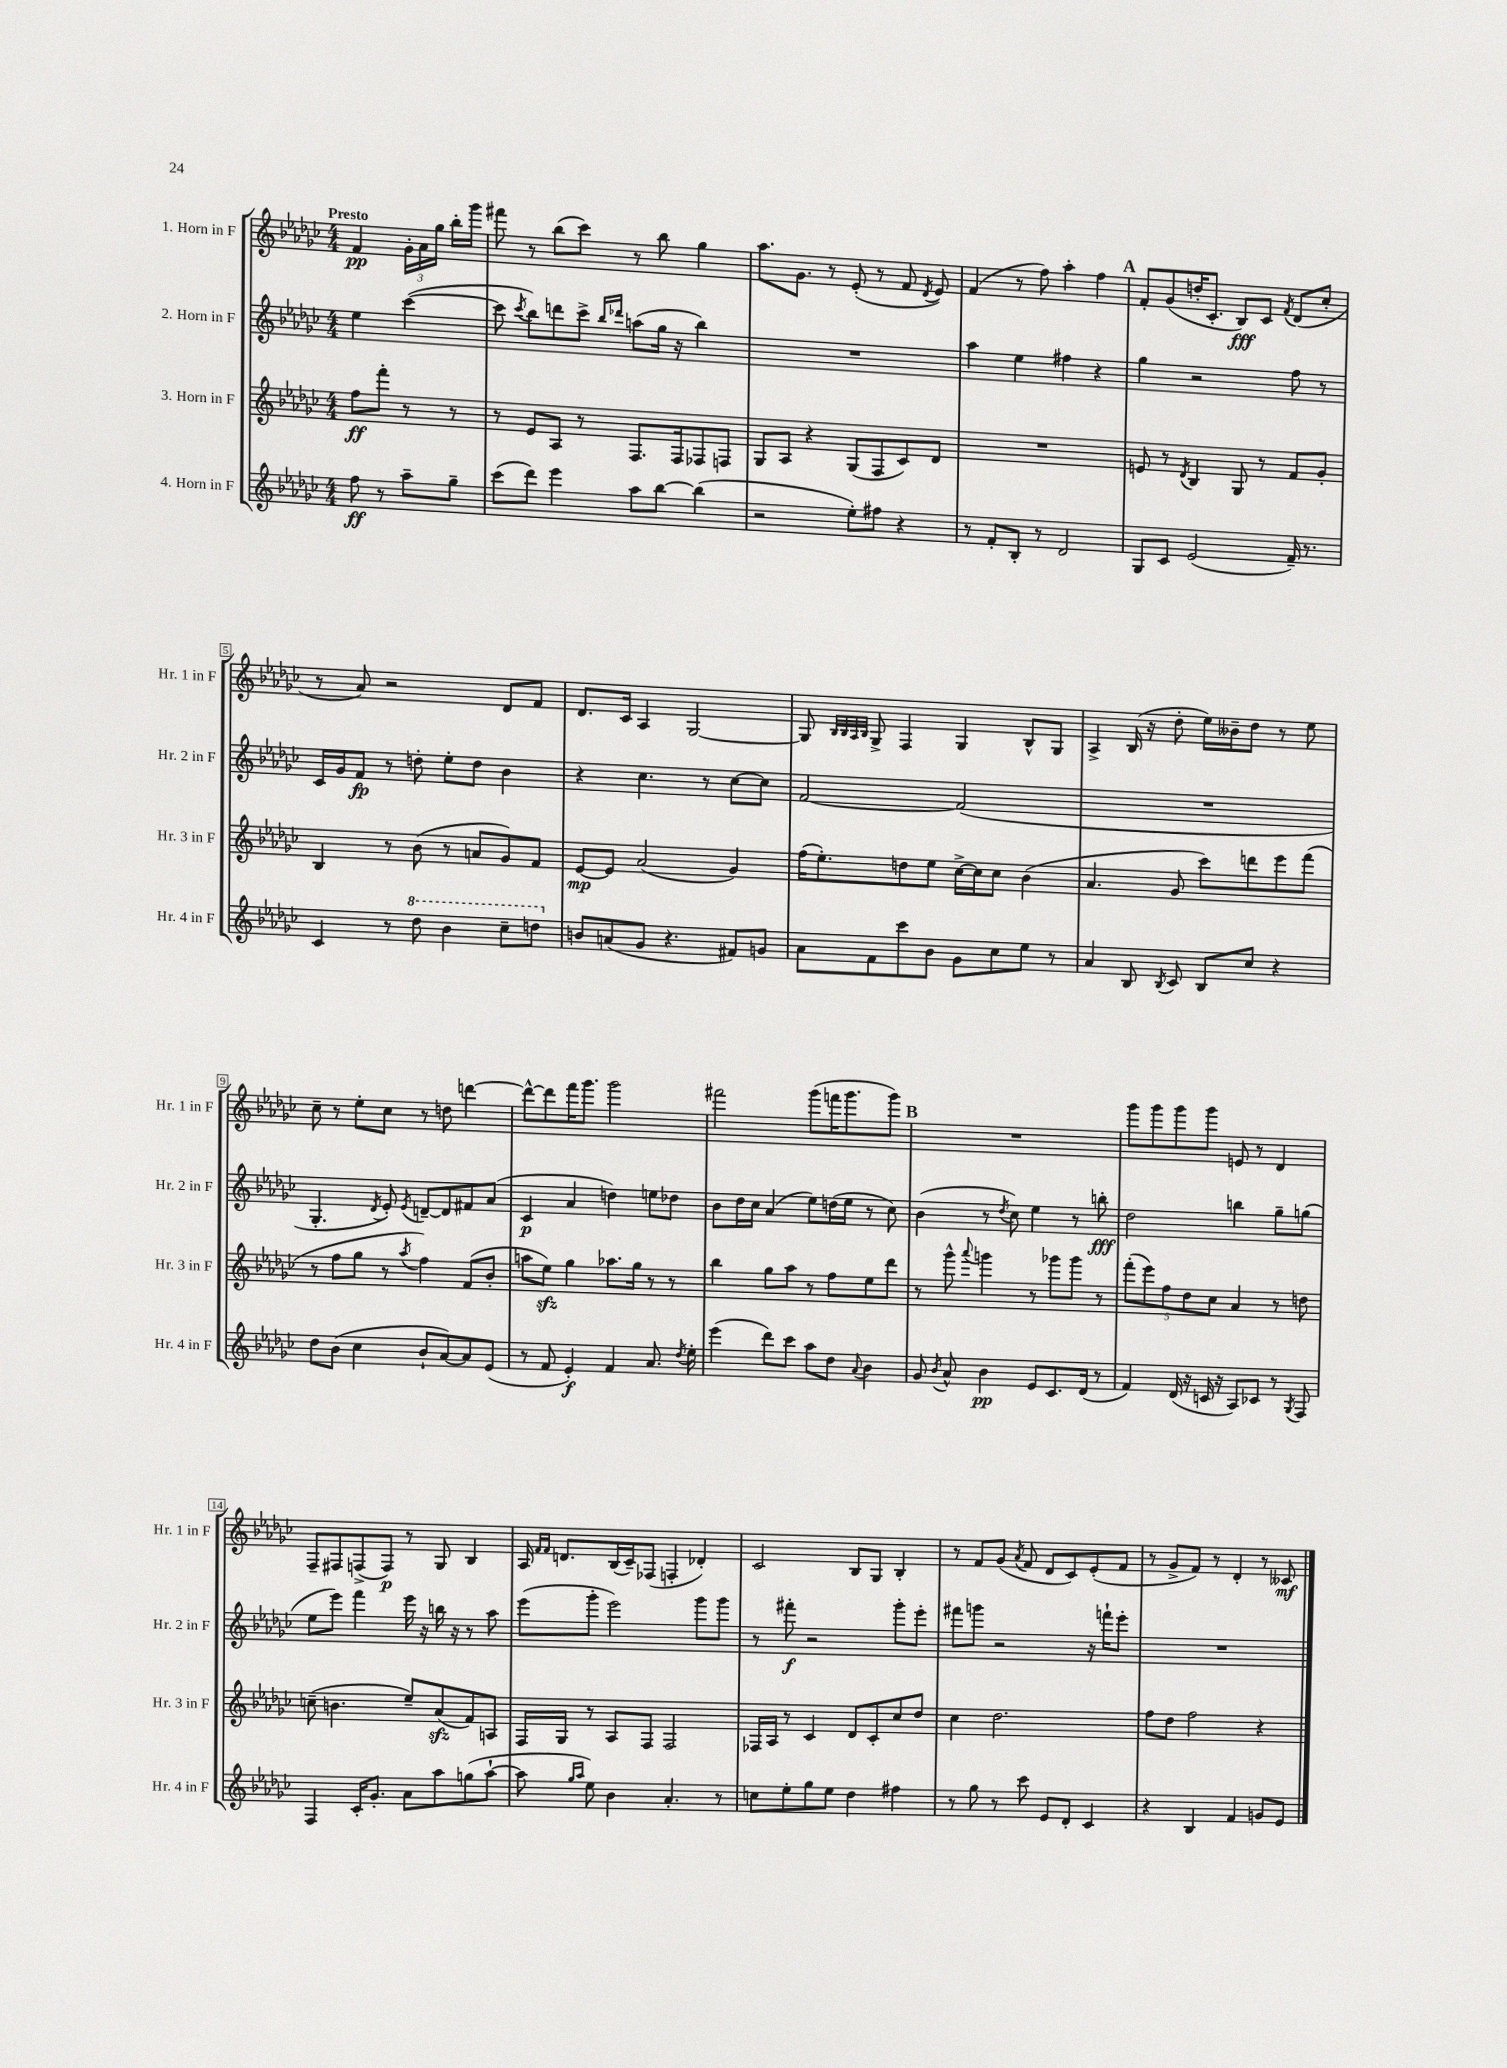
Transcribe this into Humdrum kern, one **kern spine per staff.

**kern	**kern	**kern	**kern
*staff4	*staff3	*staff2	*staff1
*clefG2	*clefG2	*clefG2	*clefG2
*k[b-e-a-d-g-c-]	*k[b-e-a-d-g-c-]	*k[b-e-a-d-g-c-]	*k[b-e-a-d-g-c-]
*M4/4	*M4/4	*M4/4	*M4/4
8ff	8ff	4ee-	4f
8r	8fff'	.	.
8aa-~	8r	([4ccc-	24g-'
.	.	.	24a-
.	.	.	24gg-
8gg-~	8r	.	16bb-'
.	.	.	16ggg-
=	=	=	=
(8ccc-	8r	8ccc-]	8fff#
.	.	8qccc-	.
8ddd-)	8e-	8bb-)	8r
4eee-	8A-	8ddd	(8bb-
.	8r	8ccc-^	8ccc-)
.	.	16qqbb-	.
.	.	16qqddd-	.
8aa-	8.F	(8aa	8r
[8bb-	.	16gg-	8bb-
.	16F	16r	.
(4bb-]	8F-	4bb-)	4gg-
.	8F	.	.
=	=	=	=
2r	8G-	1r	8.aa-
.	8A-	.	.
.	.	.	8.g-
.	4r	.	.
.	.	.	8r
8ee-')	(8G-	.	(8e-'
8ff#	8F	.	8r
4r	8c-)	.	8f
.	.	.	8qd-
.	8d-	.	8e-)
=	=	=	=
8r	1r	4aa-	(4f
8f'	.	.	.
8B-'	.	4ee-	8r
8r	.	.	8ff)
2d-	.	4ff#	4aa-'
.	.	4r	4ff
=	=	=	=
8G-	8e	4gg-	8f'
8c-	8r	.	(8g-
.	8qd-	.	.
(2e-	4B-	2r	16dd'
.	.	.	8.c-'
.	8G-	.	8B-)
.	8r	.	8c-
.	.	.	8qf
16f~)	8f	8ff	(8d-
8.r	.	.	.
.	8g-'	8r	8cc-'
=	=	=	=
4c-	4B-	16c-	8r
.	.	16g-	.
.	.	8f	8a-)
8r	8r	8r	2r
8ddd-	(8b-	8dd'	.
4bb-	8r	8ee-'	.
.	8a	8dd	.
8ccc-~	8g-)	4b-	8d-
8ddd	8f	.	8f
=	=	=	=
8b	[8e-	4r	8.d-
(8a	8e-]	.	.
.	.	.	16c-
8g-	(2a-	4.cc-	4A-
4.r	.	.	.
.	.	.	[2G-
.	.	8r	.
8f#)	4g-)	[8cc-	.
8g	.	8cc-]	.
=	=	=	=
8a-	(16ff	[2f	8G-]
.	8.ee-')	.	.
.	.	.	32qqB-
.	.	.	32qqB-
.	.	.	32qqA-
.	.	.	32qqB-
8f	.	.	8G-^
8ccc-	8dd	.	4F
8b-	8ee-	.	.
8g-	[16cc-^	(2f]	4G-
.	16cc-]	.	.
8cc-	8cc-	.	.
8ee-	(4b-	.	8B-^^
8r	.	.	8G-
=	=	=	=
4a-	4.a-	1r	4A-^
8B-	.	.	(16B-
.	.	.	16r
8qB-	.	.	.
8c-	8g-	.	8dd-'
8B-	8ccc-)	.	16ee-)
.	.	.	16b--~
8cc-	8ddd	.	8dd-
4r	8eee-	.	8r
.	(8fff	.	8ee-
=	=	=	=
8dd-	8r	4.G-'	8cc-~
(8b-	8ff	.	8r
4cc-	8gg-	.	8ee-'
.	.	8qd-	.
.	8r	8e-')	8cc-
.	8qaa-	8qe-	.
8b-`	4ff)	[8d~	8r
[8a-)	.	8d]	8dd
8a-]	(8f	8f#	[4ddd
(8e-	8b-'	(8a-	.
=	=	=	=
8r	8aa	4c-	8ddd^^_
8f	8ee-)	.	8ddd]
4e-')	4gg-	4a-	16fff
.	.	.	8.ggg-
4f	8.aa-	4dd)	2ggg-
.	16gg-	.	.
8.a-	8r	8ee	.
.	8r	8dd-	.
8qdd-	.	.	.
16ee-'	.	.	.
=	=	=	=
(4eee-	4bb-	8b-	2fff#
.	.	16dd-	.
.	.	16cc-	.
8ddd-)	8gg-	(4a-	.
8ccc-	8aa-	.	.
8aa-	8r	8ee-)	(8ggg-
8dd-	8ff	(16dd	16fff
.	.	16ee-	8.ggg-
8qqa-	.	.	.
4b-	8ee-	8r	.
.	8ddd-	8cc-)	8ggg-)
=	=	=	=
8g-	8r	(4b-	1r
8qb-	.	.	.
8a-^^	8ggg-^^	.	.
.	8qqaaa-	.	.
4b-	4ggg	8r	.
.	.	8qdd-	.
.	.	8cc-)	.
8e-	8r	4ee-	.
8.c-	8ggg-	.	.
.	8ggg-	8r	.
(16d-	.	.	.
8r	8r	8bb'	.
=	=	=	=
4f)	(10fff'	2dd-	8ggg-
.	10eee-)	.	.
.	.	.	8ggg-
.	10ff	.	.
(16d-	.	.	8ggg-
.	10dd-	.	.
16r	.	.	.
16c	.	.	8ggg-
.	10cc-	.	.
16r	.	.	.
8A-)	4a-	4bb	8e
8c-	.	.	8r
8r	8r	8gg-~	4d-
8qG-	.	.	.
8F	8dd	(8gg	.
=	=	=	=
4F	(8cc~	8ee-	8F~
.	4.b	8eee-)	8F#
16c-'	.	4fff	(8F^
8.g-'	.	.	.
.	.	.	8F)
8a-	8ee-~)	16eee-	8r
.	.	16r	.
8aa-	(8a-	16bb	8G-
.	.	16r	.
(8gg	8f)	8r	4B-
[8aa-`	8A	8aa-	.
=	=	=	=
8aa-]	16F	(8eee-	16A-
.	.	.	16qqf
.	.	.	16qqf
.	16G-	.	8.d
16qqgg-	.	.	.
16qqaa-	.	.	.
8ee-)	8r	8ggg-'	.
4b-	8A-	2eee-)	(16B-
.	.	.	16c-~)
.	8F	.	(8F-
4.a-'	2F	.	4F'
.	.	8ggg-	4d-')
8r	.	8ggg-	.
=	=	=	=
8cc	16F-	8r	2c-
.	16A-	.	.
8ee-'	8r	8fff#'	.
8gg-	4c-	2r	.
8ee-	.	.	.
4dd-	8d-	.	8B-
.	8c-'	.	8G-
4ff#	8cc-	8ggg-'	4B-'
.	8dd-	8eee-'	.
=	=	=	=
8r	4cc-	8fff#	8r
8gg-	.	8ggg	8f
8r	2.dd-	2r	(8g-
.	.	.	8qa-
8ccc-	.	.	8f
8e-	.	.	8d-
8d-'	.	.	8c-)
4c-	.	16r	(8e-'
.	.	16fff`	.
.	.	8eee-'	8f
=	=	=	=
4r	8ff	1r	8r
.	8dd-	.	8g-^
4B-	2ff	.	8f)
.	.	.	8r
4f	.	.	4d-'
8g	4r	.	8r
8e-	.	.	8c--
==	==	==	==
*-	*-	*-	*-
